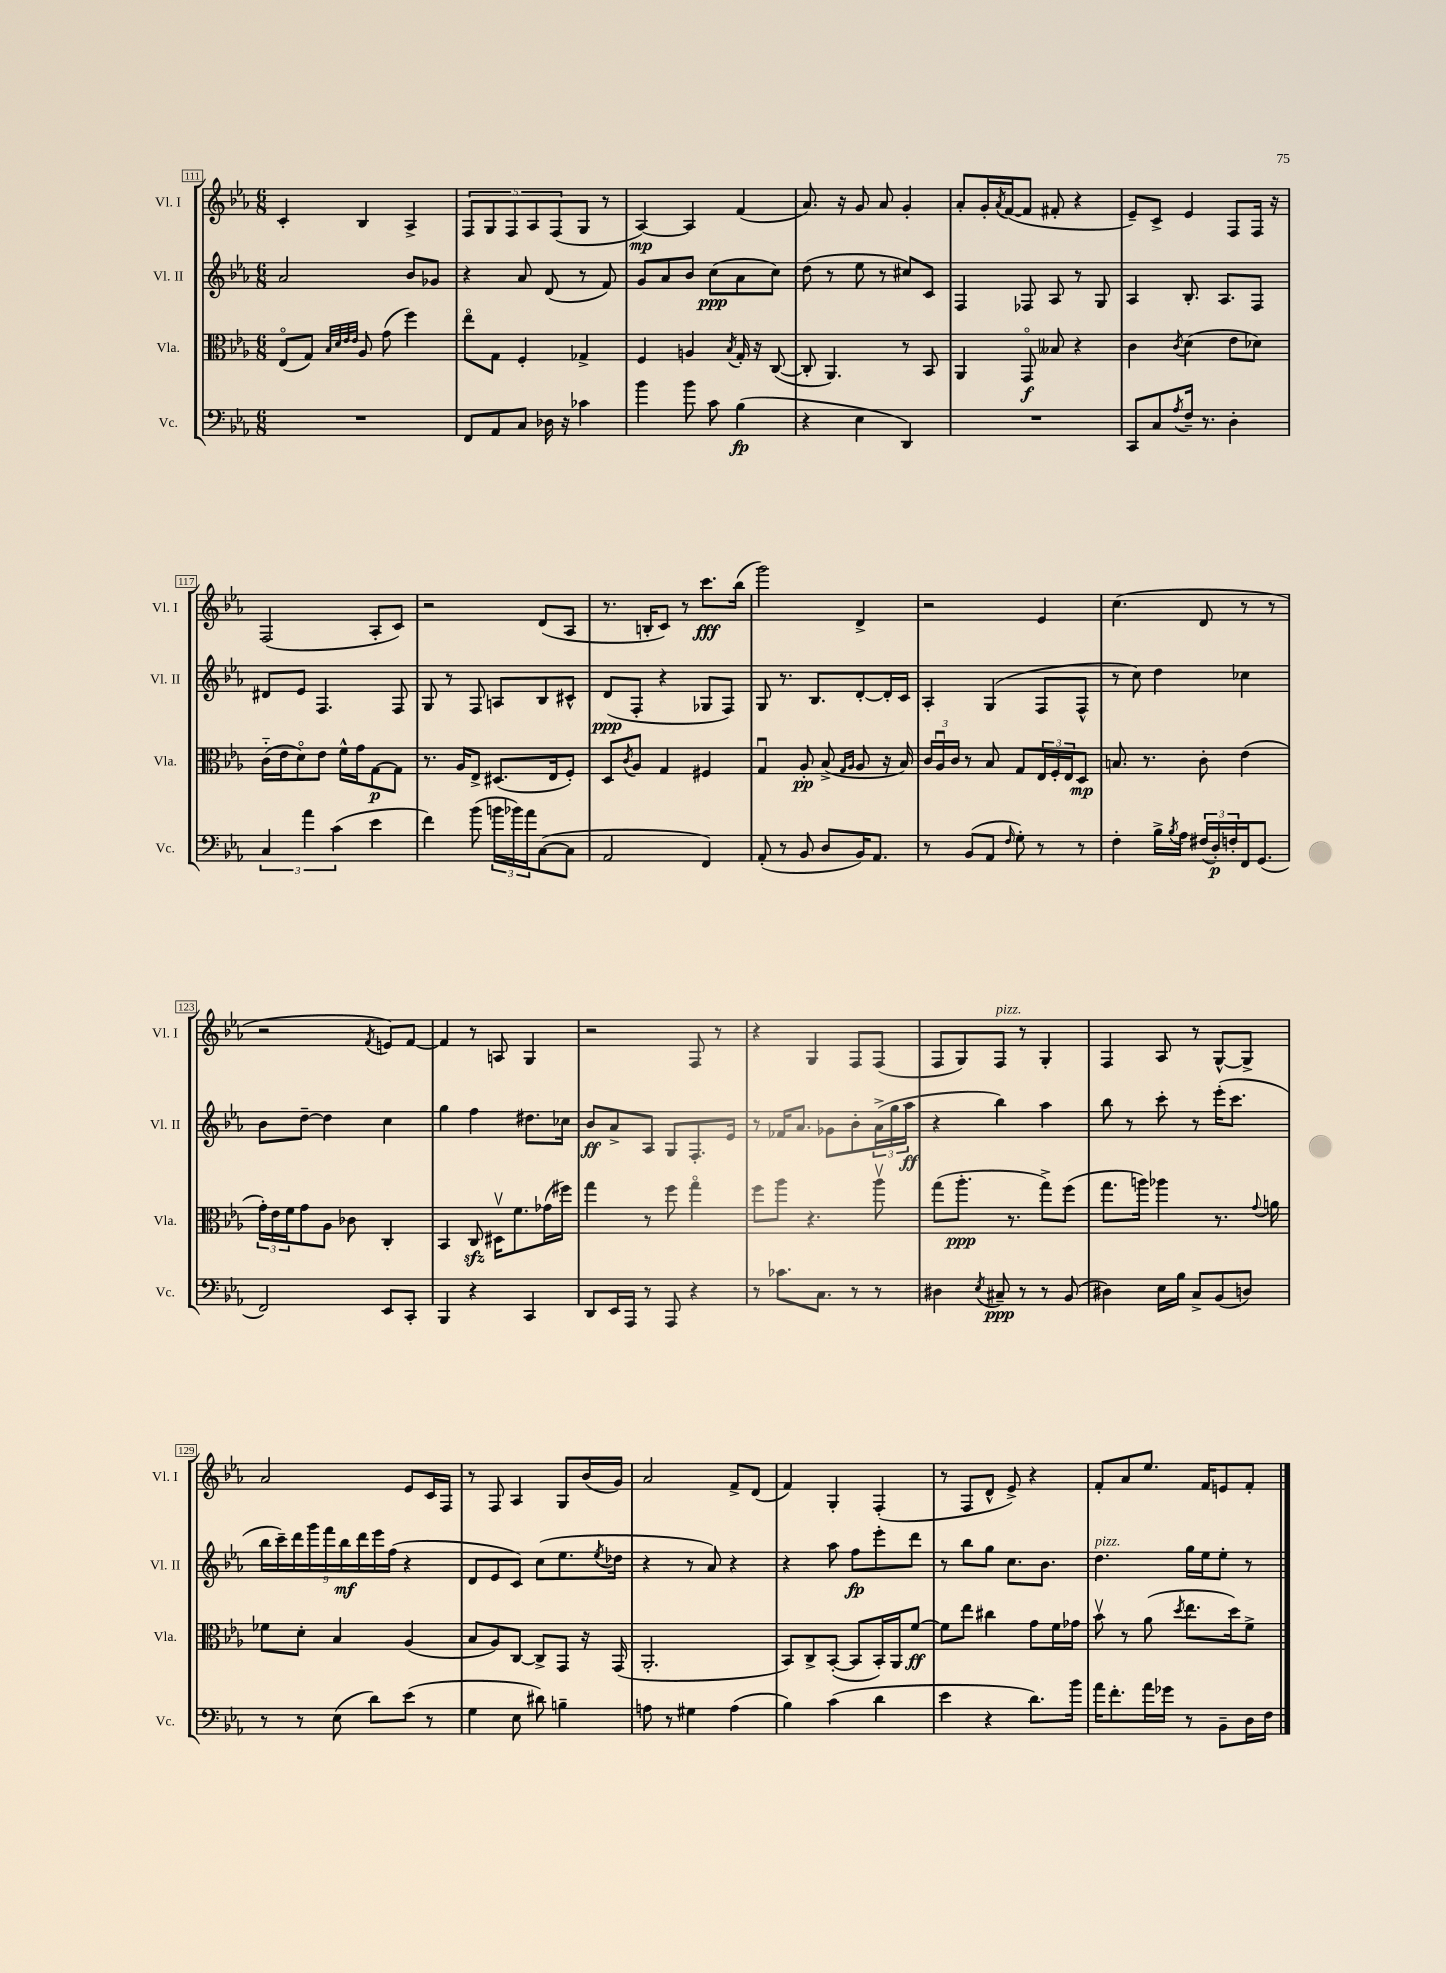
<<
\new StaffGroup <<
\new Staff = "s0" \with { instrumentName = "Vl. I" shortInstrumentName = "Vl. I" } {
    \clef treble \key ees \major \numericTimeSignature \time 6/8
    c'4-. bes4 aes4-> |
    \tuplet 5/4 { f8 g8 f8 aes8 f8( } g8 r8 |
    aes4~\mp) aes4 f'4( |
    aes'8.) r16 g'8 aes'8 g'4-. |
    aes'8-. g'16-. \acciaccatura { aes'8 } f'16~( f'8 fis'8-. r4 |
    ees'8--) c'8-> ees'4 f8 f16 r16 |
    f2( aes8-. c'8) |
    r2 d'8( aes8 |
    r8. b16-. c'8) r8 c'''8.\fff bes''16( |
    g'''2) d'4-> |
    r2 ees'4 |
    c''4.( d'8 r8 r8 |
    r2 \acciaccatura { f'8 } e'8) f'8~ |
    f'4 r8 a8 g4 |
    r2 f8 r8 |
    r4 g4 f8 f8( |
    f8 g8) f8^\markup { \italic "pizz." } r8 g4-. |
    f4 aes8 r8 g8~-^ g8-> |
    aes'2 ees'8 c'16 f16 |
    r8 f8 aes4 g8 bes'16( g'16) |
    aes'2 f'8-> d'8( |
    f'4) g4-. f4-.( |
    r8 f8 d'8-^ ees'8->) r4 |
    f'8-. aes'8 ees''8. f'16 e'8 f'8-. \bar "|." |
}
\new Staff = "s1" \with { instrumentName = "Vl. II" shortInstrumentName = "Vl. II" } {
    \clef treble \key ees \major \numericTimeSignature \time 6/8
    aes'2 bes'8 ges'8 |
    r4 aes'8 d'8( r8 f'8) |
    g'8 aes'8 bes'8 c''8\ppp( aes'8 c''8) |
    d''8( r8 ees''8 r8 cis''8) c'8 |
    f4 fes8 aes8 r8 g8 |
    aes4 bes8.-. aes8. f8 |
    dis'8 ees'8 f4. f8 |
    g8 r8 f8 a8 bes8 cis'8-^ |
    d'8\ppp( f8-. r4 ges8 f8) |
    g8 r8. bes8. d'8~-. d'16-. c'16 |
    aes4-. g4( f8 f8-^ |
    r8 c''8) d''4 ces''4 |
    bes'8 d''8~-- d''4 c''4 |
    g''4 f''4 dis''8. ces''16 |
    bes'8\ff aes'8-> aes8 g8 f8.-. ees'16 |
    r8 fes'16 aes'8. ges'8 bes'8-. \tuplet 3/2 { aes'16->( g''16 aes''16\ff } |
    r4 bes''4) aes''4 |
    bes''8 r8 c'''8-. r8 ees'''16-.( c'''8. |
    \tuplet 9/8 { bes''16 c'''16--) d'''16 g'''16 f'''16 bes''16\mf d'''16 ees'''16 f''16( } r4 |
    d'8 ees'8 c'8) c''8( ees''8. \acciaccatura { ees''8 } des''16 |
    r4 r8 aes'8) r4 |
    r4 aes''8 f''8\fp ees'''8-. d'''8 |
    r8 bes''8 g''8 c''8. bes'8. |
    d''4.^\markup { \italic "pizz." } g''16 ees''16 ees''8-. r8 \bar "|." |
}
\new Staff = "s2" \with { instrumentName = "Vla." shortInstrumentName = "Vla." } {
    \clef alto \key ees \major \numericTimeSignature \time 6/8
    ees8\flageolet( g8) \grace { bes32 d'32 ees'32 ees'32 } aes8 g'8( f''4) |
    ees''8\flageolet g8 f4-. ges4-> |
    f4 a4 \acciaccatura { bes8 } g16-. r16 c8~( |
    c8-. aes,4.) r8 bes,8 |
    aes,4 g,8\flageolet\f beses8 r4 |
    c'4 \acciaccatura { c'8 } d'4( ees'8 des'8) |
    c'16-_( ees'16 d'8\flageolet) ees'8 f'16-^ g'16 g8~\p g8 |
    r8. aes16 ees8-> dis8.( ees16 f8-.) |
    d8 \acciaccatura { c'8 } aes8 g4 fis4 |
    g4\downbow aes8-.\pp bes8->( \grace { g16 aes16 } aes8 r16 bes16) |
    \tuplet 3/2 { c'16 aes16\downbow c'16 } r8 bes8 g8 \tuplet 3/2 { ees16 f16-. ees16 } d8\mp |
    b8. r8. c'8-. ees'4( |
    \tuplet 3/2 { g'16-.) ees'16 f'16 } g'8 aes8 ces'8 c4-. |
    bes,4 c8\sfz dis16\upbow f'8. ges'16( fis''16) |
    g''4 r8 f''8 g''4\flageolet |
    f''8 aes''8 r4. aes''8\upbow |
    g''8( aes''8.-.\ppp r8. g''8->) f''8( |
    g''8. a''16) aes''4 r8. \appoggiatura { g'8 } a'16 |
    fes'8 d'8-. bes4 aes4( |
    bes8 aes8) c8~ c8-> g,8 r16 g,16( |
    aes,2.-. |
    bes,8) c8-> bes,8~-.( bes,8 bes,16-.) aes,16 f'8~\ff |
    f'8 ees''8 cis''4 g'8 f'16 ges'16 |
    bes'8\upbow r8 aes'8( \acciaccatura { d''8 } ees''8. d''16) f'8-> \bar "|." |
}
\new Staff = "s3" \with { instrumentName = "Vc." shortInstrumentName = "Vc." } {
    \clef bass \key ees \major \numericTimeSignature \time 6/8
    R2. |
    f,8 aes,8 c8 des16 r16 ces'4 |
    bes'4 bes'8 c'8 bes4\fp( |
    r4 ees4 d,4) |
    R2. |
    c,8 c8 \acciaccatura { aes8 } f16-- r8. d4-. |
    \tuplet 3/2 { c4 aes'4 c'4( } ees'4 |
    f'4) bes'8( \tuplet 3/2 { b'16 bes'16) aes'16 } c8~( c8 |
    aes,2 f,4) |
    aes,8-.( r8 bes,8 d8 bes,16) aes,8. |
    r8 bes,8( aes,8 \grace { f16 } g8-.) r8 r8 |
    f4-. bes16-> \acciaccatura { bes8 } aes16 \tuplet 3/2 { fis16( d16-.\p) f16-. } f,16 g,8.( |
    f,2) ees,8 c,8-. |
    bes,,4 r4 c,4 |
    d,8 ees,16 aes,,16 r8 aes,,8 r4 |
    r8 ces'8. c8. r8 r8 |
    dis4 \acciaccatura { ees8 } cis8--\ppp r8 r8 bes,8( |
    dis4) ees16 bes16 c8-> bes,8( d8) |
    r8 r8 ees8( d'8) ees'8( r8 |
    g4 ees8 dis'8) b4-- |
    a8 r8 gis4 a4( |
    bes4) c'4( d'4 |
    ees'4 r4 d'8.) bes'16 |
    aes'16 f'8.-. aes'16 ges'16 r8 bes,8-- d16 f16 \bar "|." |
}
>>
>>
\layout { \context { \Score currentBarNumber = #111 \override BarNumber.stencil = #(make-stencil-boxer 0.1 0.3 ly:text-interface::print) } }
